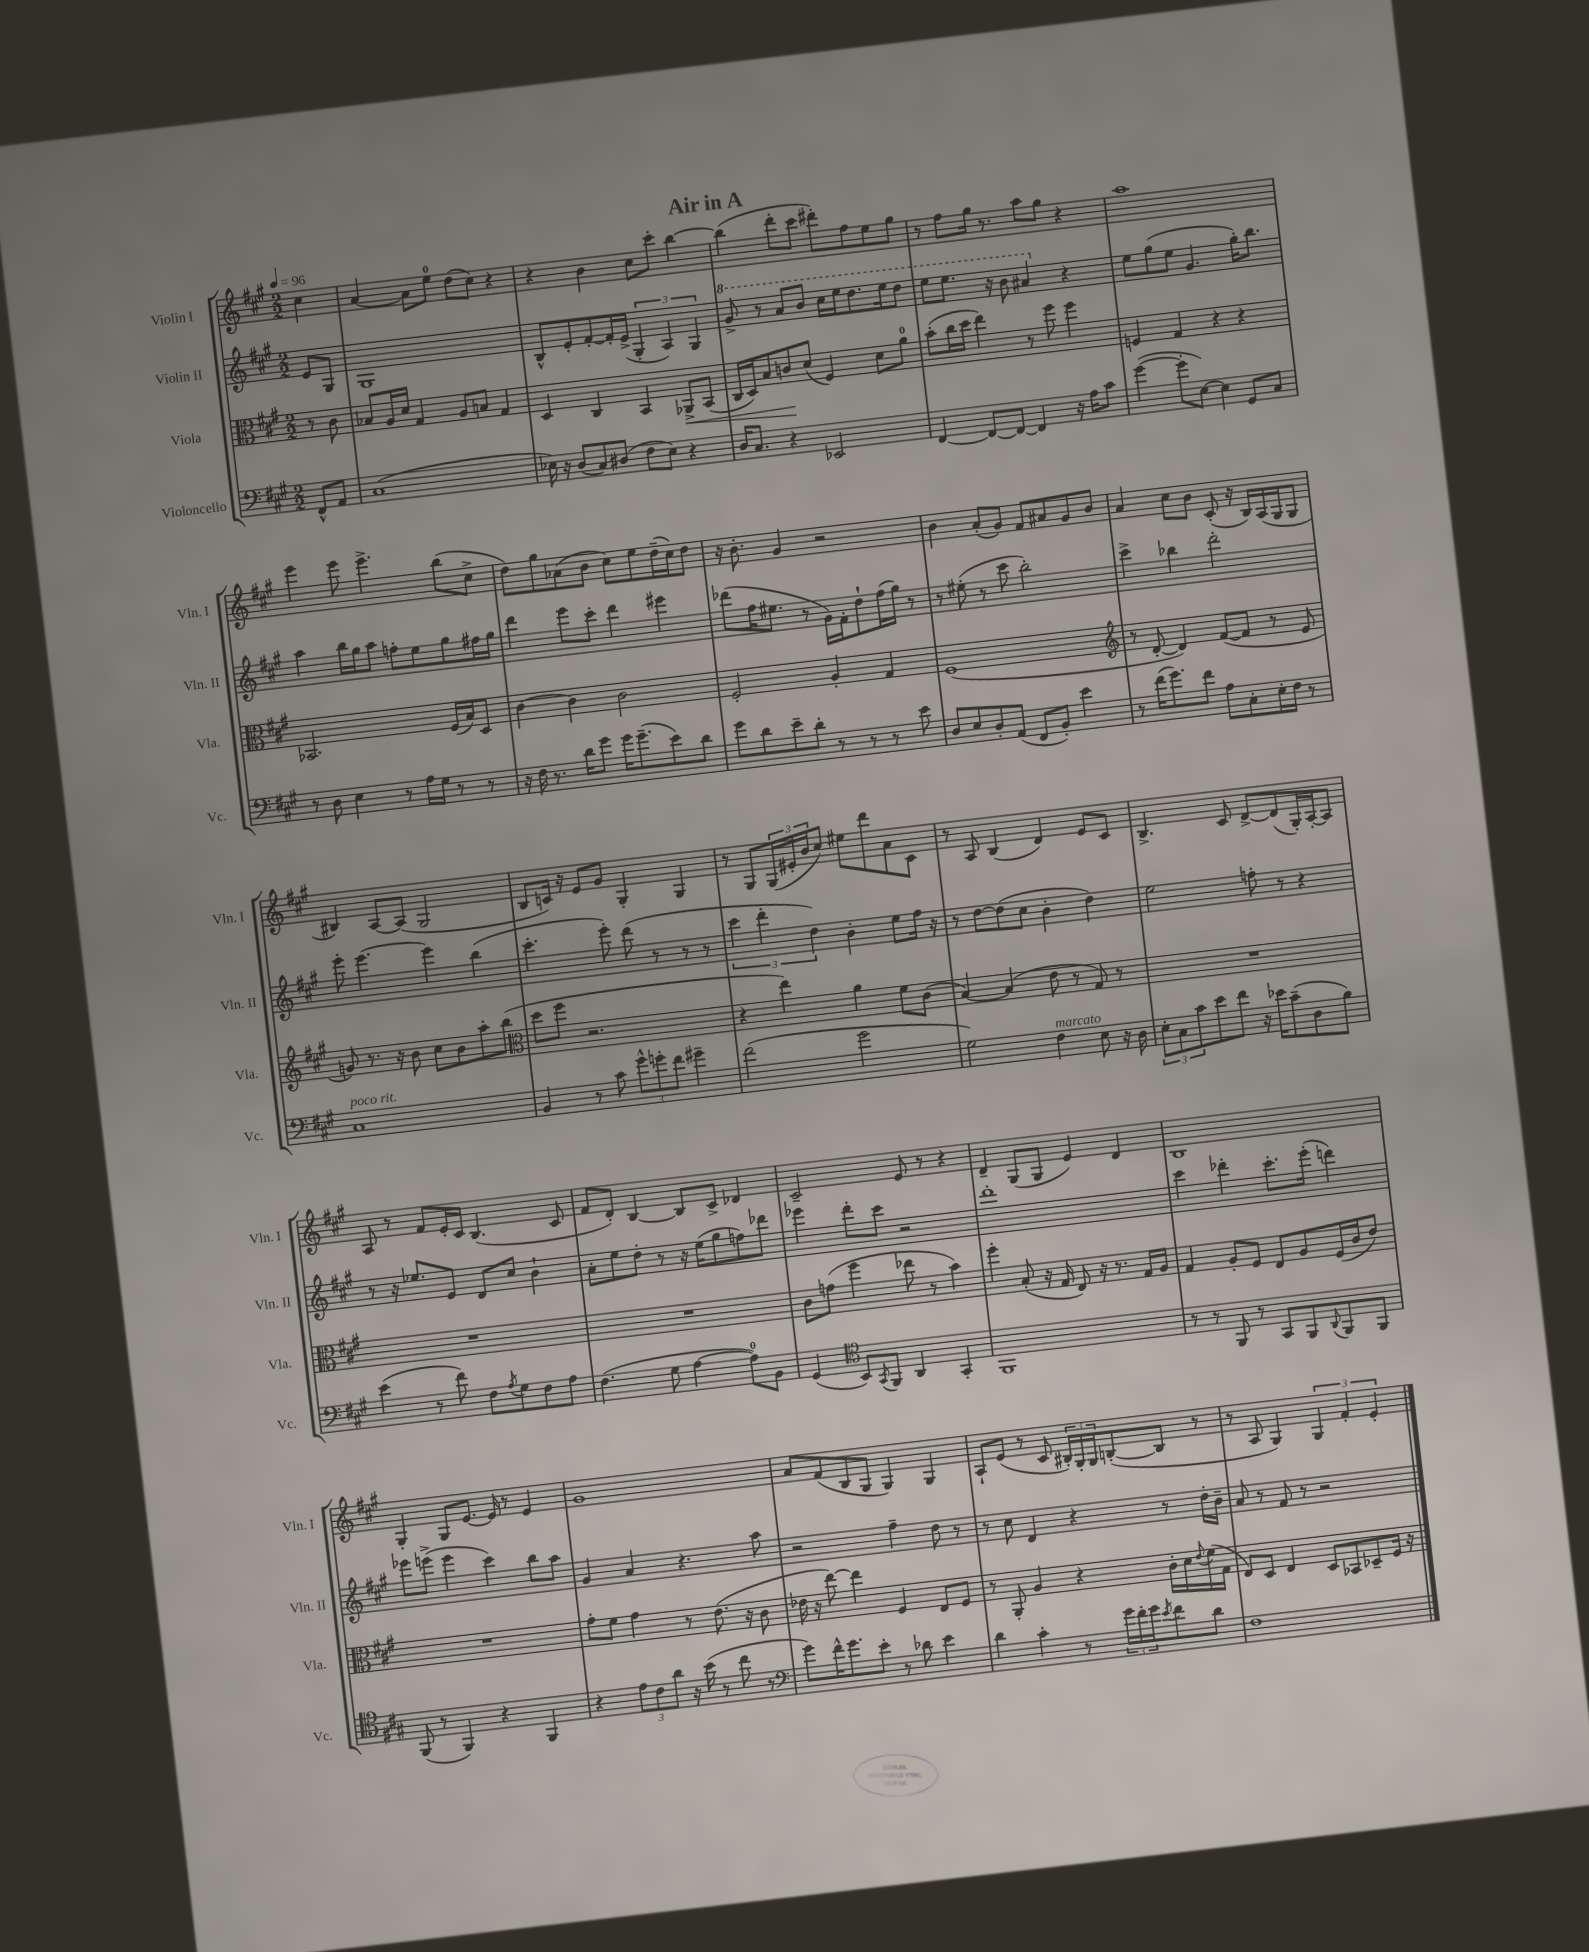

**kern	**kern	**kern	**kern
*staff4	*staff3	*staff2	*staff1
*clefF4	*clefC3	*clefG2	*clefG2
*k[f#c#g#]	*k[f#c#g#]	*k[f#c#g#]	*k[f#c#g#]
*M2/2	*M2/2	*M2/2	*M2/2
*MM96	*MM96	*MM96	*MM96
8FF#^^/L	8r	8e/L	4cc#\
8AA/J	8c#\	8G#/J	.
=	=	=	=
(1C#	8B-/L	1G#	[4a/
.	16A/L	.	.
.	16d/JJ	.	.
.	4G#/	.	8a\]L
.	.	.	8ee\J
.	8A/L	.	(8dd\L
.	8B/J	.	8cc#\J)
.	4G#/	.	4r
=	=	=	=
16E-\)	4D/	8B^^/L	4r
16r	.	.	.
(8D/L	.	8e'/	.
8C#/)	4C#/	[8f#'/	4b\
(8D#/J	.	16f#'/]L	.
.	.	(16e^/JJ	.
8F#\L	4BB/	6G#'/	8cc#\L
8E-\J)	.	.	8ccc#'\J
.	.	6A/)	.
4r	8AA-^/L	.	[4bb\
.	.	6G#/	.
.	(8BB/J	.	.
=	=	=	=
16D/LK	16C#/LL	8gg#^/	(4bb\]
8.C#/J	16D/J)	.	.
.	8B/	8r	.
4r	8c/	8aa/L	8ddd'\L
.	(8d/J	8bb/J	8ccc#\J
2EE-/	4F#/)	16ccc#\LL	8ddd#'\L)
.	.	16eee\J	.
.	.	8.ddd\	8ff#\
.	8d\L	.	8ee\
.	.	16eee\k	.
.	8a\J	8ddd\J	8gg#\J
=	=	=	=
[4FF#/	(8b'\L	8eee\L	8r
.	16cc#\L	8.eee\J	8ff#\L
.	16dd\JJ	.	.
8FF#/_L	4ee\)	.	16gg#\Jk
.	.	16r	8.r
8FF#/_J	.	8bb\	.
4FF#/]	8r	4aa#/	8aa\L
.	8ff#\	.	8gg#\J
16r	4ff#\	4r	4r
16A\LK	.	.	.
8c#\J	.	.	.
=	=	=	=
([4g#\	4F/	8ee\L	1aa
.	.	(8gg#\	.
8g#'\]L	4G#/	8ee\J	.
[8E\J)	.	4.g#/	.
4E\]	4r	.	.
8GG#/L	4r	16gg#'\LK)	.
.	.	8.bb\J	.
8C#/J	.	.	.
=	=	=	=
8r	2.BB-/	4aa\	4eee\
8D\	.	.	.
4E\	.	16bb\LL	8eee\
.	.	16gg#\J	.
.	.	8aa\J	4.eee^\
8r	.	8ff'\L	.
16A\LL	.	8ee\	.
16G#\JJ	.	.	.
8r	(16F#/LL	8gg#\	(8bb\L
.	16B/J)	.	.
8r	8D/J	16ff#\L	8cc#^\J
.	.	16gg#\JJ	.
=	=	=	=
16r	[4c#\	4ddd\	8dd\L)
16F#\	.	.	.
8.r	.	.	8gg#\
.	4c#\]	8eee\L	(8a-\
16d\LK	.	.	.
8g#\J	.	8ccc#'\J	8b\J
16g#\LK	2c#\	4ddd\	8cc#\L)
(8.g#~\	.	.	.
.	.	.	8ee\
8e\)	.	4eee#\	(16dd~\L
.	.	.	16cc#\J)
8d\J	.	.	8dd\J
=	=	=	=
8g#\L	2F#'/	(8ddd-\L	16r
.	.	.	8.b'\
8d\	.	16ff#\K	.
.	.	8.ee#\J	.
8e~\	.	.	4g#/
8d'\J	.	8r	.
8r	4A'/	16g#\LL)	2r
.	.	16f#'\J	.
8r	.	8dd`\	.
8r	4G#/	(16ff#\L	.
.	.	16gg#\JJ)	.
8e\	.	8r	.
=	=	=	=
8D/L	(1F#	8r	4b\
8E/	.	(8ee#'\	.
8D'/	.	8r	(8a'/L
(8AA/J	.	8ccc#\	8g#/J)
8FF#/L	.	2bb'\)	8f#/L
8BB'/J)	.	.	8a#/
4e\	.	.	8g#/
.	.	.	8b/J
=	=	=	=
*	*clefG2	*	*
8r	8r	4ccc#^\	4a/
(16f#\LK	[8d'/	.	.
8.g#\)	.	.	.
.	4d/])	4bb-\	8cc#\L
8f#\J	.	.	8b\J
8A\L	([8f#/L	2ddd'\	(8c#'/
8C#'\	8f#/]J	.	16r
.	.	.	16B/LL)
16E'\L	8r	.	(16A/
16F#\JJ	.	.	16G#/J
8r	8e/	.	8G#/J
=	=	=	=
1C#	8g/)	8eee'\	4B#/)
.	8.r	[4.eee\	.
.	.	.	[8A/L
.	16r	.	.
.	8b\	.	(8A/]J
.	8cc#\L	4eee\]	2G#/
.	8b\	.	.
.	8aa'\	(4bb\	.
.	(8bb\J	.	.
=	=	=	=
*	*clefC3	*	*
4BB/	8dd\L	4.ccc#'\	8B/L
.	8ff#\J	.	16c/Jk)
.	.	.	16r
8r	2.r	.	8e/L
8c#\	.	8eee'\)	8g#/J
12g#^^\L	.	(8ddd\	4G#'/
12g'\	.	.	.
.	.	8r	.
12f#\J	.	.	.
4g#~\	.	8r	4G#/
.	.	8r	.
=	=	=	=
(2f#\	4r	6ccc#\	8r
.	.	.	8G#/L
.	.	6ddd'\	.
.	4ee\)	.	(24G#/L
.	.	.	24e#'/
.	.	6dd\)	24b/J
.	.	.	8cc#/J)
2g#\	4a\	4b'\	8ee#\L
.	.	.	8ddd\
.	8f#\L	8ee\L	8a\
.	(8c#\J	16ff#\Jk	8c#\J
.	.	16r	.
=	=	=	=
2G#\)	[4B/)	8r	8r
.	.	[8dd\L	8A/
.	(4B/]	(8dd\]	(4B/
.	.	8cc#\J	.
4F#\	8e\	4b'\	4d/)
.	8r	.	.
8E\	8G#/)	4dd\)	8e/L
16r	8r	.	8c#/J
16D\	.	.	.
=	=	=	=
12E'\L	1r	2ee\	4.B^/
12C#\	.	.	.
12c#\	.	.	.
8e\	.	.	.
8f#\J	.	.	8c#/
16r	.	8ff'\	[8d^/L
16e-\LK	.	.	.
(8c#~\	.	8r	(8d/]
8D\	.	4r	16G#'/L)
.	.	.	[16A'/J
8B\J)	.	.	8A/]J
=	=	=	=
(4e\	1r	8r	8A/
.	.	16r	8r
.	.	8.ee-/L	.
8r	.	.	8f#/L
8f#\)	.	8e/J	16e'/L
.	.	.	16c#/JJ
8F#\L	.	8d/L	(4.B/
8qA/	.	.	.
8G#\	.	8cc#/J	.
8F#\	.	4b`\	.
8A\J	.	.	8c#/
=	=	=	=
(4.F#\	1r	8a'\L	8f#/L
.	.	8ee\	8d'/J)
.	.	8dd'\J	[4B/
8G#\	.	8r	.
[4A\	.	16r	8B/]L
.	.	(16ee\LK	.
.	.	8gg#\	8c#^/J
8A\]L)	.	8ff\)	4d-/
8BB\J	.	8ddd-\J	.
=	=	=	=
(4GG#/	8c#\L	4eee-\	2c#~/
.	(8g\J	.	.
*clefC4	*	*	*
8BB/L)	4ff#\	8ddd'\L	.
8qGG#/	.	.	.
8FF#/J	.	8ccc#\J	.
4AA/	8ee-\	2r	8e/
.	8r	.	8r
4GG#'/	4b\)	.	4r
=	=	=	=
1FF#	4ff#'\	1ddd'	4d~/
.	(8B'/	.	(8G#/L
.	16r	.	8G#/J
.	16G#/	.	.
.	8E/)	.	4e/)
.	16r	.	.
.	8.r	.	.
.	.	.	4d/
.	16G#/LL	.	.
.	16A/JJ	.	.
=	=	=	=
8r	4G#/	4ccc#\	1B
8r	.	.	.
8FF#/	8A'/L	4ddd-'\	.
8r	8F#/J	.	.
8GG#/L	8E/L	8.ccc#'\L	.
8FF#/	8A/	.	.
.	.	(16eee'\Jk	.
8qqAA/	.	.	.
8FF#/	(16F#/L	4ddd\)	.
.	16c#/J	.	.
8FF#/J	8e/J)	.	.
=	=	=	=
(8FF#/	1r	8eee-\L	4G#'/
8r	.	(8eee^\J	.
4FF#/)	.	4eee\	8G#/L
.	.	.	[8.e/J
4r	.	4ccc#\)	.
.	.	.	16e/]
.	.	.	8r
4FF#/	.	8bb\L	4e/
.	.	8aa\J	.
=	=	=	=
4r	8g#'\L	4g#/	1g#
.	8f#\J	.	.
12e\L	4g#\	4a/	.
12c#\	.	.	.
12a\J	.	.	.
16r	8r	4.r	.
(16b\	.	.	.
8r	(8.e\	.	.
8cc#\	.	.	.
.	16r	.	.
8r	8c#\	8aa\	.
=	=	=	=
*clefF4	*	*	*
8g#\L)	16e-\	2r	8a/L
.	16r	.	.
16f#^^\K	[8ee\)	.	(8f#/
8.g#\	.	.	.
.	4ee\]	.	8B/
8e'\J	.	.	8G#/J
8r	4F#/	4ff#~\	4G#/)
8d-\	.	.	.
4e\	8E/L	8dd\	4G#/
.	8F#/J	8r	.
=	=	=	=
4d\	8r	8r	8A`/L
.	8AA'/	8cc#\	(8e/J
4c#'\	4A/	4d/	8r
.	.	.	8c#/
8r	4r	4r	24B#'/LL)
.	.	.	24G#'/
.	.	.	24G#/J
24g#\LL	.	.	([8B'/
24f#'\	.	.	.
24g#\J	.	.	.
8qe/	.	.	.
8f#\	16c#'\LL	8r	8B/]J
.	16d\	.	.
.	8qqe/	.	.
8d\J	(16f#\	16dd'\LL	8r
.	16G#\JJ	16b~\JJ	.
=	=	=	=
1F#	8E/L)	8a/	8r
.	8D/J	8r	8A/
.	4E/	8f#/	4G#/)
.	.	8r	.
.	8D/L	2r	6G#/
.	8BB-/	.	.
.	.	.	6f#'/
.	8D-~/	.	.
.	.	.	6e'/
.	16F#/Jk	.	.
.	16r	.	.
==	==	==	==
*-	*-	*-	*-
